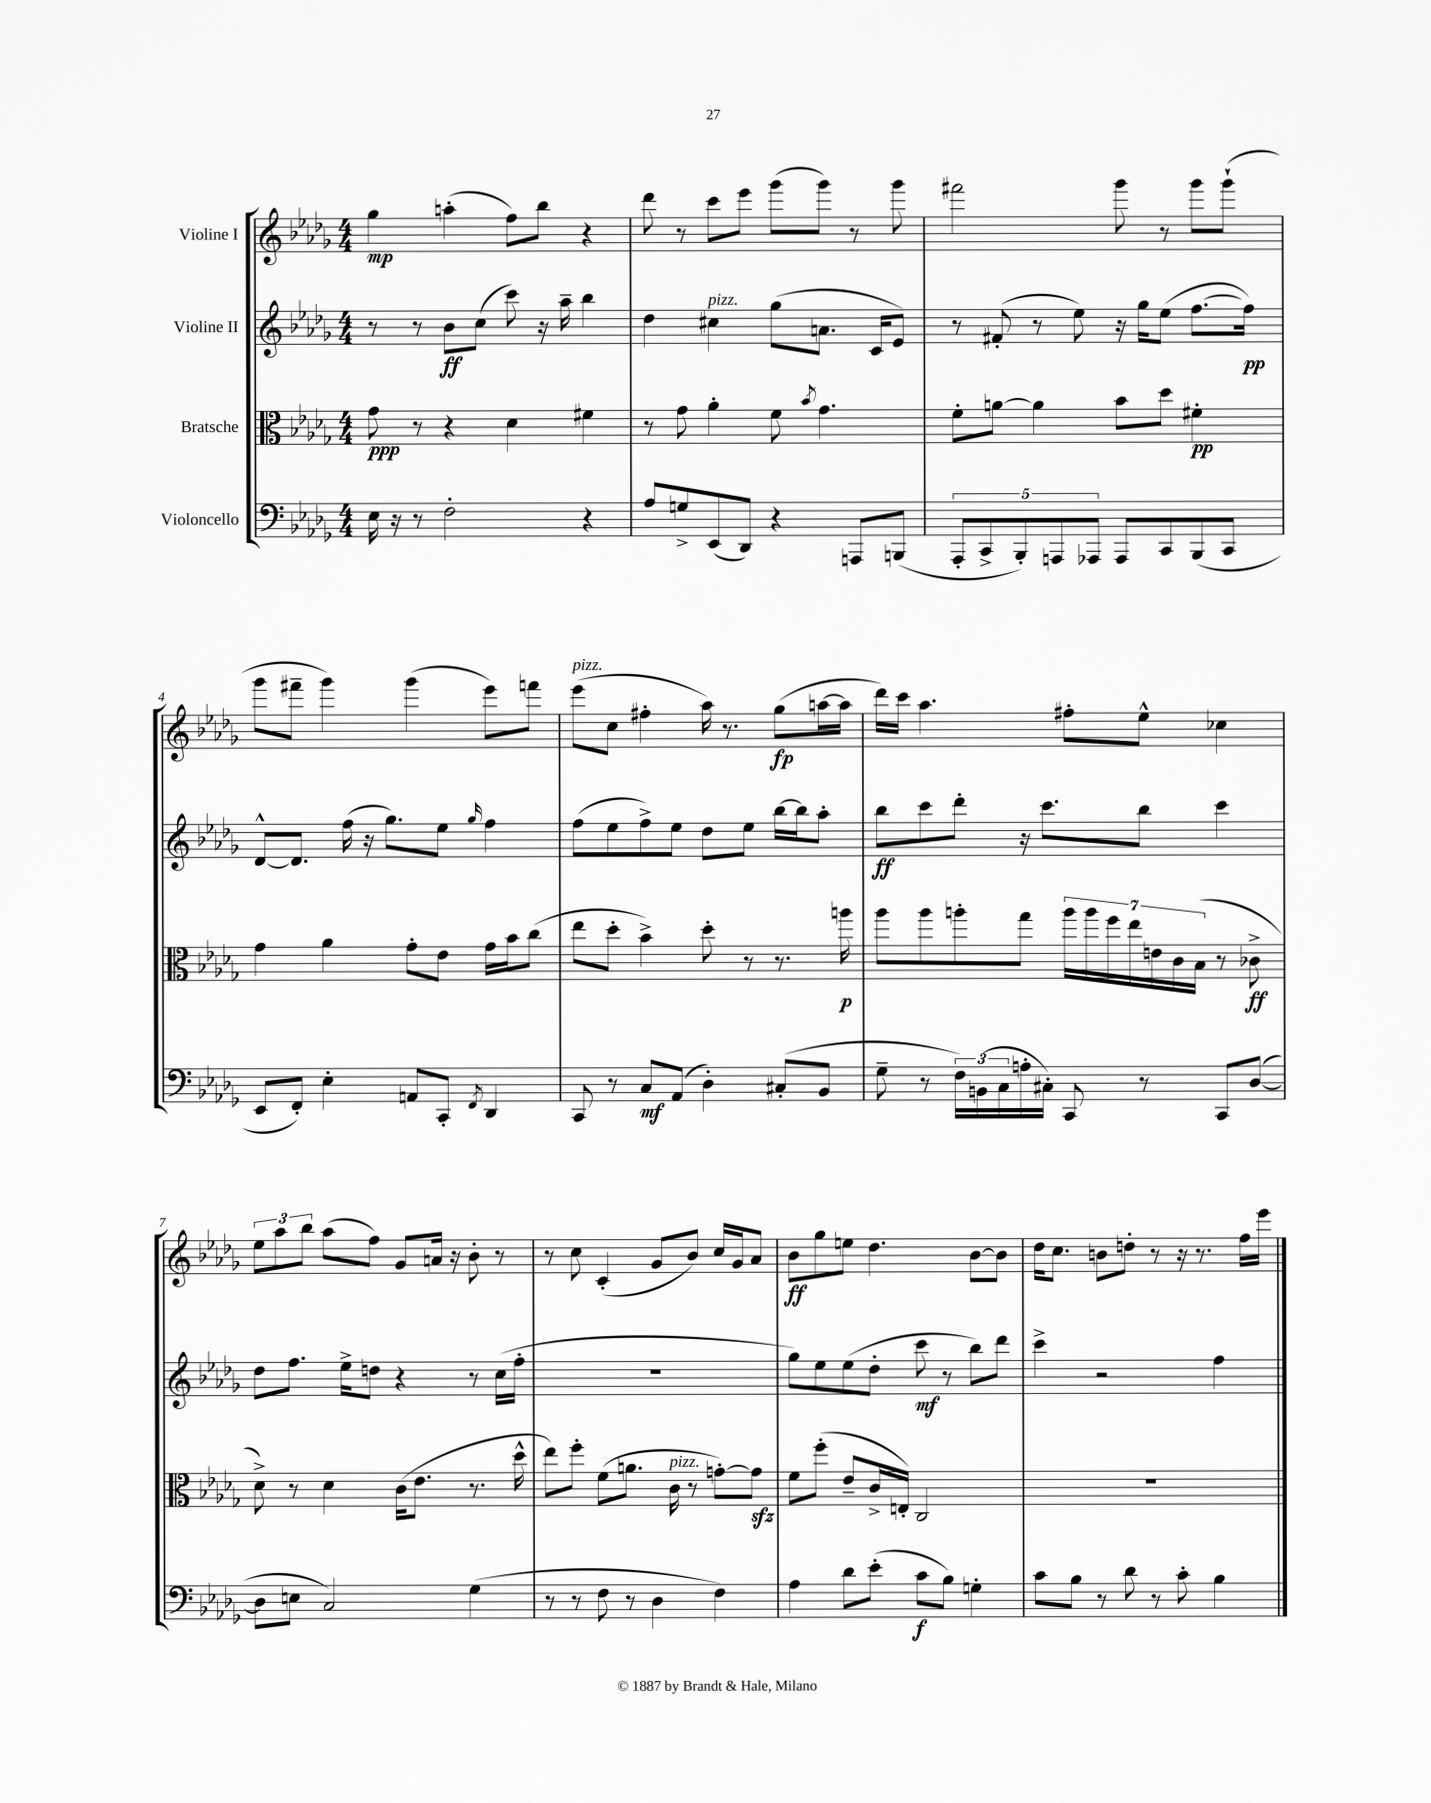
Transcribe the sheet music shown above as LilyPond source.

<<
\new StaffGroup <<
\new Staff = "s0" \with { instrumentName = "Violine I" } {
    \clef treble \key des \major \numericTimeSignature \time 4/4
    ges''4\mp a''4-.( f''8) bes''8 r4 |
    des'''8 r8 c'''8 ees'''8 ges'''8( ges'''8) r8 ges'''8 |
    fis'''2 ges'''8 r8 ges'''8 ges'''8-!( |
    ges'''8 fis'''8-- ges'''4) ges'''4( ees'''8) f'''8 |
    ees'''8^\markup { \italic "pizz." }( c''8 fis''4-. aes''16) r8. ges''8\fp( a''16~ a''16 |
    des'''16) c'''16 aes''4. fis''8-. ees''8-^ ces''4 |
    \tuplet 3/2 { ees''8 aes''8 bes''8 } aes''8( f''8) ges'8 a'16 r16 bes'8-. r8 |
    r8 c''8 c'4-.( ges'8 bes'8) c''16 ges'16 aes'8 |
    bes'8\ff ges''8 e''8 des''4. bes'8~ bes'8 |
    des''16 c''8. b'8 d''8-. r8 r16 r8. f''16 ees'''16 \bar "|." |
}
\new Staff = "s1" \with { instrumentName = "Violine II" } {
    \clef treble \key des \major \numericTimeSignature \time 4/4
    r8 r8 bes'8\ff c''8( c'''8) r16 aes''16-- bes''4 |
    des''4 cis''4^\markup { \italic "pizz." } ges''8( a'8. c'16 ees'8) |
    r8 fis'8-.( r8 ees''8) r16 ges''16 ees''8( f''8.~ f''16\pp) |
    des'8~-^ des'8. f''16( r16 ges''8.) ees''8 \grace { ges''16 } f''4 |
    f''8( ees''8 f''8->) ees''8 des''8 ees''8 bes''16~ bes''16 aes''8-. |
    bes''8\ff c'''8 des'''8-. r16 c'''8. bes''8 c'''4 |
    des''8 f''8. ees''16-> d''8 r4 r8 c''16( f''16-. |
    R1 |
    ges''8) ees''8 ees''8( des''8-. c'''8\mf r8 bes''8) des'''8 |
    c'''4-> r2 f''4 \bar "|." |
}
\new Staff = "s2" \with { instrumentName = "Bratsche" } {
    \clef alto \key des \major \numericTimeSignature \time 4/4
    ges'8\ppp r8 r4 des'4 fis'4 |
    r8 ges'8 aes'4-. f'8 \acciaccatura { bes'8 } ges'4. |
    f'8-. a'8~ a'4 bes'8 des''8 fis'4-.\pp |
    ges'4 aes'4 ges'8-. ees'8 ges'16 bes'16 c''8( |
    ees''8 des''8-. bes'4->) des''8-. r8 r8. a''16\p |
    aes''8 aes''8 a''8-. ges''8 \tuplet 7/4 { a''16 a''16 f''16 ees''16 e'16 c'16 bes16( } r8 ces'8->\ff |
    des'8->) r8 des'4 c'16( ees'8. r8. des''16-^ |
    ees''8) f''8-. f'8( a'8. c'16^\markup { \italic "pizz." } r8 g'8~-.) g'8\sfz |
    f'8 f''8-.( ees'8-- c'16-> e16-.) c2 |
    R1 \bar "|." |
}
\new Staff = "s3" \with { instrumentName = "Violoncello" } {
    \clef bass \key des \major \numericTimeSignature \time 4/4
    ees16 r16 r8 f2-. r4 |
    aes8 g8-> ees,8( des,8) r4 a,,8 b,,8( |
    \tuplet 5/4 { aes,,8-. c,8-> bes,,8-.) a,,8 aes,,8 } aes,,8 c,8 bes,,8( c,8 |
    ees,8 f,8-.) ees4-. a,8 c,8-. \acciaccatura { f,8 } des,4 |
    c,8 r8 c8\mf aes,8( des4-.) cis8-.( bes,8 |
    ges8-- r8 \tuplet 3/2 { f16) b,16( c16 } a16-. cis16-.) c,8 r8 c,8 des8~( |
    des8 e8 c2) ges4( |
    r8 r8 f8 r8 des4 f4) |
    aes4 des'8 ees'8-.( c'8\f bes8) g4-. |
    c'8 bes8 r8 des'8 r8 c'8-. bes4 \bar "|." |
}
>>
>>
